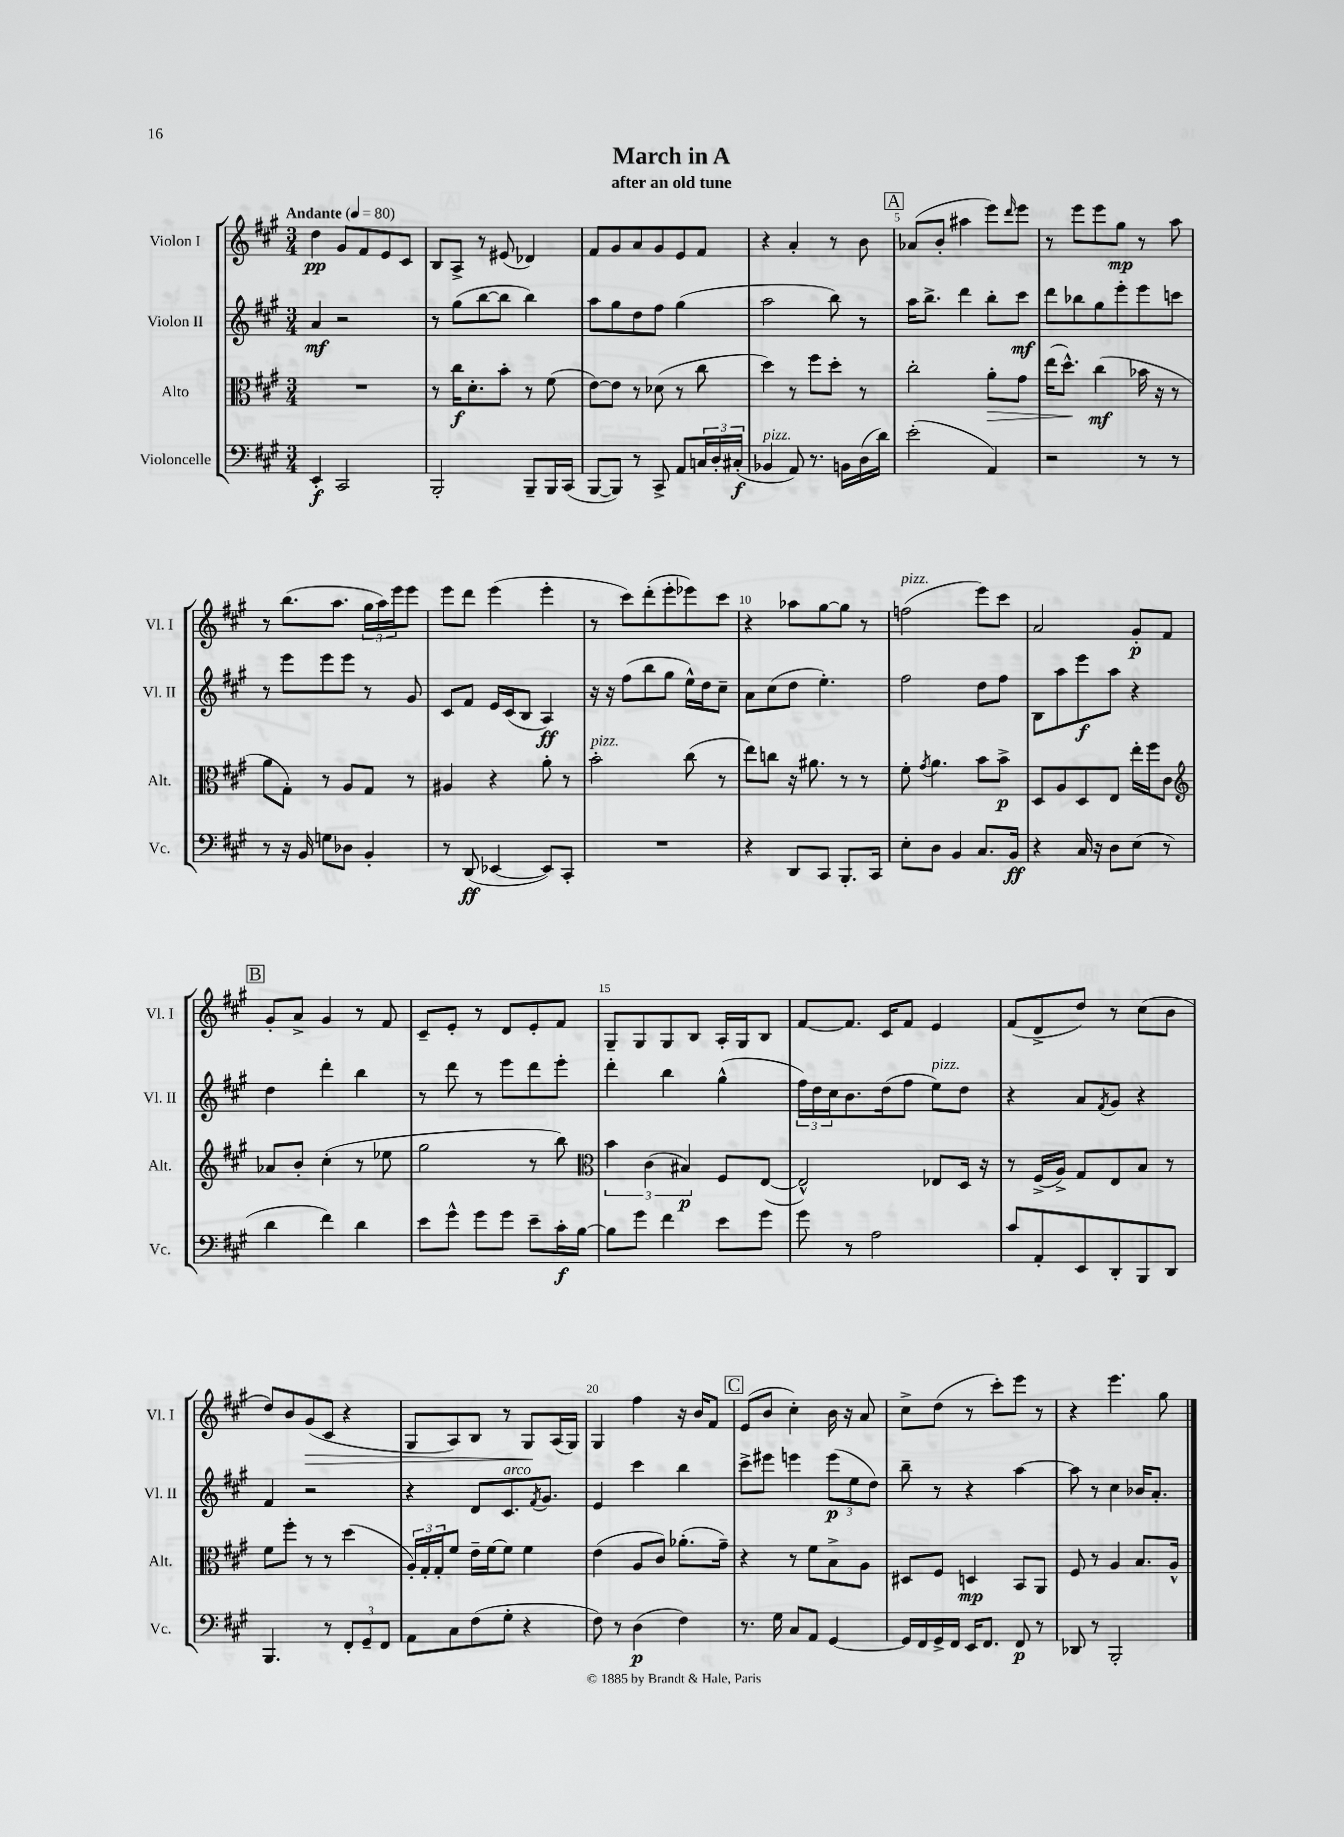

**kern	**kern	**kern	**kern
*staff4	*staff3	*staff2	*staff1
*clefF4	*clefC3	*clefG2	*clefG2
*k[f#c#g#]	*k[f#c#g#]	*k[f#c#g#]	*k[f#c#g#]
*M3/4	*M3/4	*M3/4	*M3/4
*MM80	*MM80	*MM80	*MM80
4EE'	2.r	4a	4dd
2CC#	.	2r	8g#
.	.	.	8f#
.	.	.	8e
.	.	.	8c#
=	=	=	=
2BBB'	8r	8r	8B
.	16cc#	(8gg#	8A^
.	8.d'	.	.
.	.	[8bb	8r
.	8b'	8bb]	(8e#
8BBB~	8r	4bb)	4d-)
16BBB	(8f#	.	.
(16CC#	.	.	.
=	=	=	=
[8BBB	[8e)	8aa	8f#
8BBB])	8e]	8gg#	8g#
8r	8r	8dd	8a
8CC#^	(8d-	8ff#	8g#
8AA	8r	(4gg#	8e
24C	8cc#	.	8f#
24D'	.	.	.
(24C#'	.	.	.
=	=	=	=
4BB-	4dd)	2aa	4r
8AA)	8r	.	4a'
8.r	8ff#	.	.
.	8dd'	8bb)	8r
16BB	.	.	.
(16D	8r	8r	8b
16d)	.	.	.
=	=	=	=
(2e'	2cc#'	16aa	(8a-
.	.	8.bb^	.
.	.	.	8b'
.	.	4ddd	4aa#
4AA)	8a'	8bb'	8eee)
.	.	.	16qqddd
.	8g#	8ccc#	8eee
=	=	=	=
2r	(16ee	8ddd	8r
.	8.dd^^)	.	.
.	.	8bb-	8eee
.	(4cc#	8gg#	8eee
.	.	8eee'	8gg#
8r	16b-	8eee	8r
.	16r	.	.
8r	8r	8ccc	8aa
=	=	=	=
8r	8a	8r	8r
16r	8G#')	8eee	(8.bb
16BB	.	.	.
8G	8r	8eee	.
.	.	.	8.aa
8D-	8A	8eee	.
4BB'	8G#	8r	24gg#
.	.	.	24aa)
.	.	.	24eee
.	8r	8g#	8eee
=	=	=	=
8r	4A#	8c#	8eee
(8DD	.	8f#	8ddd
[4EE-	4r	16e	(4eee
.	.	(16c#	.
.	.	8B	.
8EE-])	8a'	4A)	4eee'
8CC#'	8r	.	.
=	=	=	=
2.r	2b'	16r	8r
.	.	16r	.
.	.	(8ff#	8ccc#)
.	.	8bb	(8ddd'
.	.	8gg#	8eee'
.	(8cc#	16ee^^)	8eee-)
.	.	16dd	.
.	8r	8cc#~	8ccc#
=	=	=	=
4r	8ee)	8a	4r
.	8cc	(8cc#	.
8DD	16r	8dd	8aa-
.	8.a#	.	.
8CC#	.	4.ee')	[8gg#
8.BBB'	8r	.	8gg#]
.	8r	.	8r
16CC#	.	.	.
=	=	=	=
8E'	8f#'	2ff#	(2ff
.	8qg#	.	.
8D	4.a	.	.
4BB	.	.	.
8.C#	8b	8dd	8eee)
.	8b^	8ff#	8ccc#
16BB	.	.	.
=	=	=	=
4r	8D	8B	2a
.	8A	8aa	.
16C#	8D	8eee	.
16r	.	.	.
8D	8E	8aa	.
(8E	16ee'	4r	8g#'
.	16ff#	.	.
8r	8c#	.	8f#
=	=	=	=
*	*clefG2	*	*
4d	8a-	4dd	8g#'
.	8b'	.	8a^
4f#)	(4cc#'	4ddd'	4g#
4d	8r	4bb	8r
.	8ee-	.	8f#
=	=	=	=
8e	2gg#	8r	8c#~
8g#^^	.	8ddd	8e'
8g#	.	8r	8r
8g#	.	8eee	8d
8e~	8r	8ddd	8e'
16c#'	8bb)	8eee'	8f#
[16B	.	.	.
=	=	=	=
*	*clefC3	*	*
8B]	6b	4ddd'	8G#~
8g#	.	.	8G#
.	(6c#	.	.
4f#	.	4bb	8G#
.	6B#)	.	.
.	.	.	8B
8e	8F#	(4gg#^^	16A'
.	.	.	16G#
8g#	([8E	.	8B
=	=	=	=
8g#	2E^^])	24ff#)	[8f#
.	.	24dd	.
.	.	24cc#	.
8r	.	8.b	8.f#]
2A	.	.	.
.	.	(16dd	16c#
.	.	8ff#	8f#
.	8E-	8ee)	4e
.	16D	8dd	.
.	16r	.	.
=	=	=	=
8c#	8r	4r	(8f#
8AA'	(16F#^	.	8d^
.	16A^)	.	.
8EE	8G#	8a	8dd)
.	.	8qf#	.
8DD'	8E	8g#	8r
8BBB	8B	4r	(8cc#
8DD	8r	.	8b
=	=	=	=
4.BBB	8f#	4f#	8dd)
.	8ff#'	.	8b
.	8r	2r	(8g#
8r	8r	.	8c#
12FF#'	(4dd	.	4r
12GG#~	.	.	.
12FF#	.	.	.
=	=	=	=
8AA	24A')	4r	8G#
.	24G#'	.	.
.	24G#'	.	.
8C#	8f#	.	8A)
(8F#	16e~	8d	8B
.	[16f#	.	.
8G#'	8f#]	8.c#	8r
4r	4f#	.	8G#
.	.	8qf#	.
.	.	8.g#	.
.	.	.	(16A
.	.	.	16G#)
=	=	=	=
8F#)	(4e	4e	4G#
8r	.	.	.
(4D	8A	4ccc#	4ff#
.	8c#)	.	.
4F#)	(8.a-'	4bb	16r
.	.	.	16b
.	.	.	8f#
.	16g#~)	.	.
=	=	=	=
8.r	4r	8ccc#^	(8e
.	.	8eee#	8b
16G#	.	.	.
8C#	8r	4eee	4cc#')
8AA	8f#	.	.
[4GG#	8B^	(12eee	16b
.	.	.	16r
.	.	12ee	.
.	8A	.	8a
.	.	12dd)	.
=	=	=	=
16GG#]	8D#	8bb~	8cc#^
16FF#	.	.	.
16GG#^	8F#	8r	(8dd
16FF#	.	.	.
16EE	4D	4r	8r
8.FF#	.	.	.
.	.	.	8ccc#')
8FF#	8BB	[4aa	8eee
8r	8AA	.	8r
=	=	=	=
8DD-	8F#	8aa]	4r
8r	8r	8r	.
2BBB'	4A	4cc#	4.eee
.	8.B	16b-	.
.	.	8.a'	.
.	.	.	8gg#
.	16A^^	.	.
==	==	==	==
*-	*-	*-	*-
